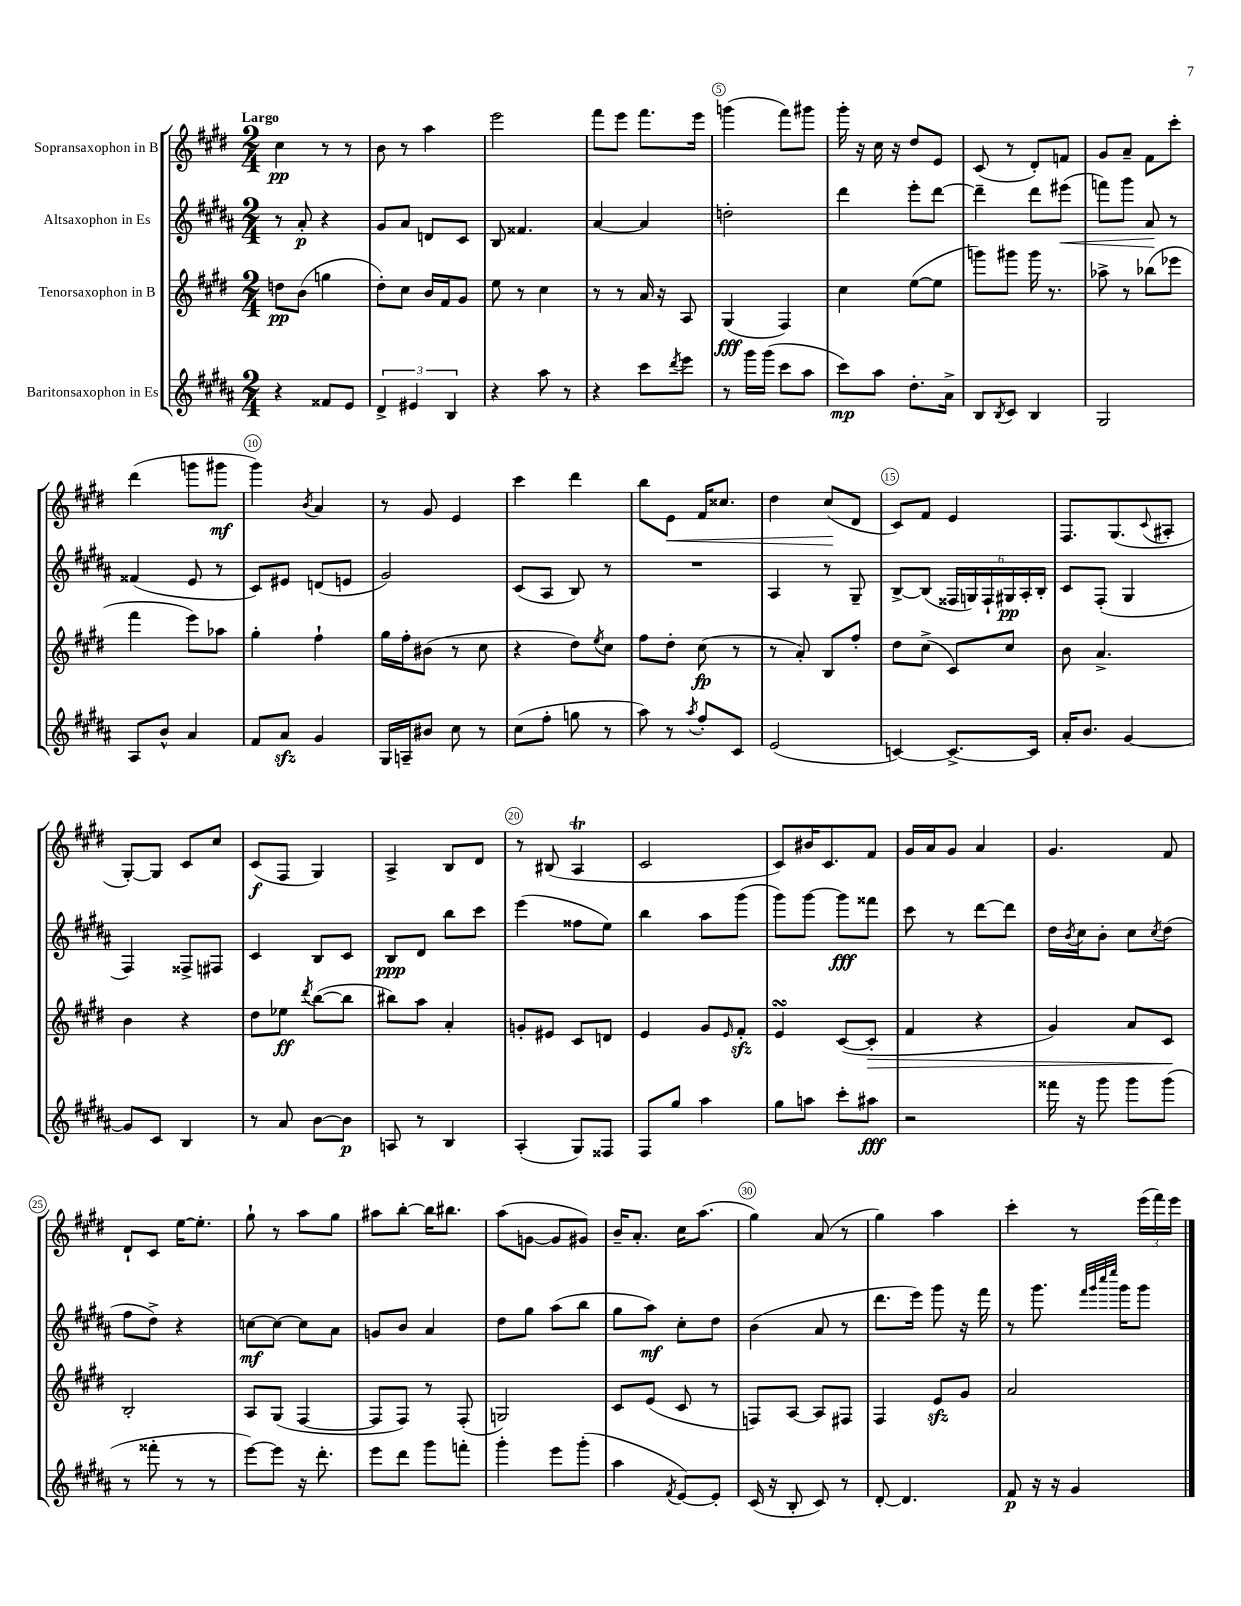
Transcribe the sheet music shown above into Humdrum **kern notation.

**kern	**kern	**kern	**kern
*staff4	*staff3	*staff2	*staff1
*clefG2	*clefG2	*clefG2	*clefG2
*k[f#c#g#d#a#]	*k[f#c#g#d#]	*k[f#c#g#d#a#]	*k[f#c#g#d#]
*M2/4	*M2/4	*M2/4	*M2/4
4r	8dd	8r	4cc#
.	(8b	8a#'	.
8f##	4gg	4r	8r
8e	.	.	8r
=	=	=	=
6d#^	8dd#')	8g#	8b
.	8cc#	8a#	8r
6e#	.	.	.
.	16b	8d	4aa
.	16f#	.	.
6B	.	.	.
.	8g#	8c#	.
=	=	=	=
4r	8ee	8B	2eee
.	8r	4.f##	.
8aa#	4cc#	.	.
8r	.	.	.
=	=	=	=
4r	8r	[4a#	8fff#
.	8r	.	8eee
8ccc#	16a	4a#]	8.fff#
.	16r	.	.
8qddd#	.	.	.
8eee	8A	.	.
.	.	.	16eee
=	=	=	=
8r	(4G#	2dd'	(4ggg
16ggg#	.	.	.
(16ggg#	.	.	.
8ccc#	4F#)	.	8fff#)
8aa#	.	.	8ggg#
=	=	=	=
8ccc#)	4cc#	4ddd#	16ggg#'
.	.	.	16r
8aa#	.	.	16cc#
.	.	.	16r
8.dd#'	([8ee	8eee'	8dd#
.	8ee]	[8ddd#	8e
16a#^	.	.	.
=	=	=	=
8B	8ggg)	4ddd#~]	(8c#
8qB	.	.	.
8c#	8ggg#	.	8r
4B	16ggg#	8ddd#	8d#')
.	8.r	.	.
.	.	(8eee#	8f
=	=	=	=
2G#	8aa-^	8fff)	8g#
.	8r	8ggg#	8a~
.	(8bb-	8a#	8f#
.	8eee-	8r	8ccc#'
=	=	=	=
8A#	4fff#	(4f##	(4ddd#
8b^^	.	.	.
4a#	8eee)	8e	8ggg
.	8aa-	8r	8ggg#
=	=	=	=
8f#	4gg#'	8c#)	4ggg#)
8a#	.	8e#	.
.	.	.	8qb
4g#	4ff#`	(8d	4a
.	.	8e	.
=	=	=	=
16G#	16gg#	2g#)	8r
16A~	16ff#'	.	.
8b#	(8b#	.	8g#
8cc#	8r	.	4e
8r	8cc#	.	.
=	=	=	=
(8cc#	4r	(8c#	4ccc#
8ff#'	.	8A#	.
8gg	8dd#)	8B)	4ddd#
.	8qee	.	.
8r	8cc#	8r	.
=	=	=	=
8aa#)	8ff#	2r	8bb
8r	8dd#'	.	8e
8qaa#	.	.	.
8ff#'	(8cc#	.	16f#
.	.	.	8.cc##
8c#	8r	.	.
=	=	=	=
(2e	8r	4A#	4dd#
.	8a')	.	.
.	8B	8r	(8cc#
.	8ff#'	8G#~	8d#
=	=	=	=
[4c)	8dd#	[8B^	8c#)
.	(8cc#^	(8B]	8f#
8.c^_	8c#)	24F##	4e
.	.	24G)	.
.	.	24F##`	.
.	8cc#	24G#	.
.	.	24A#'	.
16c]	.	.	.
.	.	24B'	.
=	=	=	=
16a#'	8b	8c#	8.F#
8.b	.	.	.
.	4.a^	(8F#'	.
.	.	.	(8.G#
[4g#	.	4G#	.
.	.	.	8qqc#
.	.	.	8A#'
=	=	=	=
8g#]	4b	4F#)	[8G#')
8c#	.	.	8G#]
4B	4r	8F##^	8c#
.	.	8F#	8cc#
=	=	=	=
8r	8dd#	4c#	(8c#
8a#	8ee-	.	8F#
.	8qddd#	.	.
[8b	([8bb	8B	4G#)
8b]	8bb]	8c#	.
=	=	=	=
8A	8bb#)	8B	4A^
8r	8aa	8d#	.
4B	4a'	8bb	8B
.	.	8ccc#	8d#
=	=	=	=
(4A#'	8g'	(4eee	8r
.	8e#	.	(8B#
8G#)	8c#	8ff##	4A
8F##	8d	8ee)	.
=	=	=	=
8F#	4e	4bb	2c#
8gg#	.	.	.
4aa#	8g#	8aa#	.
.	16qqe	.	.
.	8f#'	(8ggg#	.
=	=	=	=
8gg#	4e	8ggg#)	8c#)
8aa	.	[8ggg#	16b#
.	.	.	8.c#
8ccc#'	([8c#	8ggg#]	.
8aa#	8c#']	8fff##	8f#
=	=	=	=
2r	4f#	8ccc#	16g#
.	.	.	16a
.	.	8r	8g#
.	4r	[8ddd#	4a
.	.	8ddd#]	.
=	=	=	=
16fff##	4g#)	16dd#	4.g#
.	.	8qb	.
16r	.	16cc#	.
8ggg#	.	8b'	.
8ggg#	8a	8cc#	.
.	.	8qcc#	.
(8ggg#	8c#	(8dd#	8f#
=	=	=	=
8r	2B'	8ff#	8d#`
8fff##'	.	8dd#^)	8c#
8r	.	4r	[16ee
.	.	.	8.ee']
8r	.	.	.
=	=	=	=
[8eee)	8A	[8cc	8gg#`
8eee]	(8G#	8cc_	8r
16r	[4F#	8cc]	8aa
8.ddd#'	.	.	.
.	.	8a#	8gg#
=	=	=	=
8eee	8F#]	8g	8aa#
8ddd#	8F#)	8b	[8bb'
8ggg#	8r	4a#	16bb]
.	.	.	8.bb#
8fff'	(8F#'	.	.
=	=	=	=
4ggg#'	2G)	8dd#	(8aa
.	.	8gg#	[8g
8eee	.	(8aa#	8g]
(8ggg#'	.	8bb	8g#)
=	=	=	=
4aa#	8c#	8gg#	16b~
.	.	.	8.a'
.	(8e	8aa#)	.
8qf#	.	.	.
[8e)	8c#	8cc#'	16cc#
.	.	.	(8.aa
8e']	8r	8dd#	.
=	=	=	=
(16c#	8F)	(4b	4gg#)
16r	.	.	.
8B'	[8A	.	.
8c#)	8A]	8a#	(8a
8r	8F#	8r	8r
=	=	=	=
[8d#'	4F#	8.ddd#	4gg#)
4.d#]	.	.	.
.	.	16eee)	.
.	8e	8ggg#	4aa
.	8g#	16r	.
.	.	16fff#	.
=	=	=	=
8f#	2a	8r	4ccc#'
16r	.	8.ggg#	.
16r	.	.	.
4g#	.	.	8r
.	.	32qqfff#	.
.	.	32qqggg#	.
.	.	32qqcccc#	.
.	.	32qqeeee	.
.	.	16ggg#	.
.	.	8ggg#	(24eee
.	.	.	24fff#)
.	.	.	24eee
==	==	==	==
*-	*-	*-	*-
